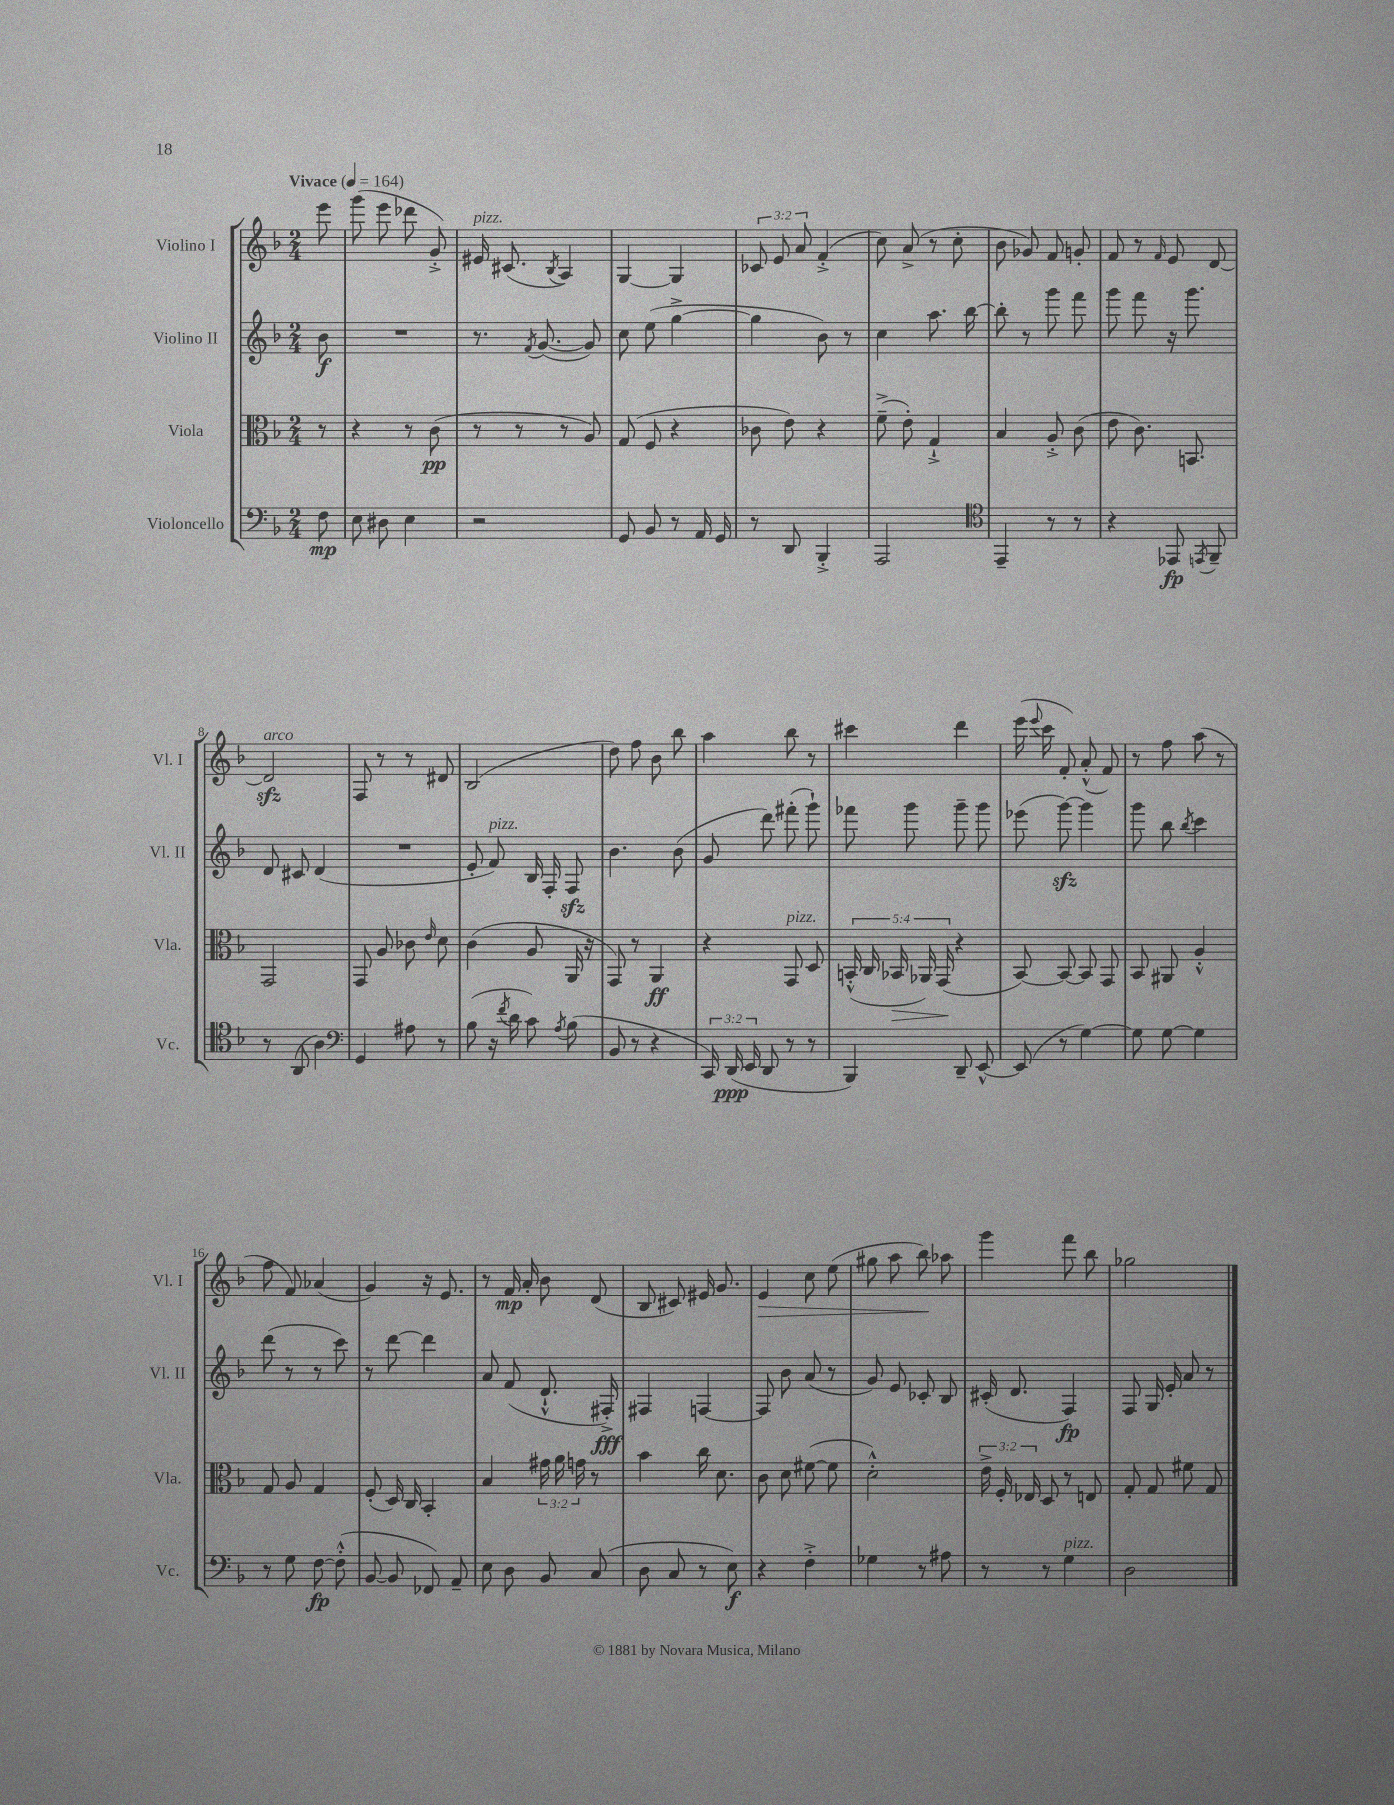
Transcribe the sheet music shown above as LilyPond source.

<<
\new StaffGroup <<
\new Staff = "s0" \with { instrumentName = "Violino I" shortInstrumentName = "Vl. I" } {
    \clef treble \key f \major \numericTimeSignature \time 2/4 \override Staff.TupletNumber.text = #tuplet-number::calc-fraction-text \partial 8 \tempo "Vivace" 4 = 164
    \autoBeamOff e'''8 |
    g'''8( e'''8 des'''8 g'8-.->) |
    eis'16^\markup { \italic "pizz." } cis'8.( \acciaccatura { bes8 } a4) |
    g4~ g4 |
    \tuplet 3/2 { ces'8 e'8 a'8 } f'4-.->( |
    c''8) a'8->( r8 c''8-. |
    bes'8 ges'8) f'8 g'8-. |
    f'8 r8 \grace { f'16 } e'8 d'8~ |
    d'2\sfz^\markup { \italic "arco" } |
    f8 r8 r8 dis'8 |
    bes2( |
    d''8) f''8 bes'8 bes''8 |
    a''4 bes''8 r8 |
    cis'''4 d'''4 |
    e'''16( \appoggiatura { e'''8 } c'''16 f'8-.) a'8-.-^( f'8) |
    r8 f''8 a''8( r8 |
    f''8 f'8) aes'4( |
    g'4) r16 e'8. |
    r8 f'16\mp a'16-. bes'8 d'8( |
    bes8 cis'8) eis'16 g'8. |
    e'4\> c''8 e''8( |
    gis''8 a''8 bes''8\!) aes''8 |
    g'''4 f'''8 bes''8 |
    ges''2 \bar "|." |
}
\new Staff = "s1" \with { instrumentName = "Violino II" shortInstrumentName = "Vl. II" } {
    \clef treble \key f \major \numericTimeSignature \time 2/4 \partial 8
    \autoBeamOff bes'8\f |
    R2 |
    r8. \acciaccatura { f'8 } g'8.~( g'8) |
    c''8 e''8( g''4~-> |
    g''4 bes'8) r8 |
    c''4 a''8. bes''16~ |
    bes''8-. r8 g'''8 f'''8 |
    g'''8 f'''8 r16 g'''8. |
    d'8 cis'8 d'4( |
    R2 |
    e'8-. f'8^\markup { \italic "pizz." }) bes16 f16-. f8\sfz |
    bes'4. bes'8( |
    g'8 d'''8) fis'''8-.( g'''8-!) |
    fes'''8 g'''8 g'''8-- g'''8 |
    ees'''8( g'''8~\sfz) g'''4 |
    g'''8 bes''8 \acciaccatura { bes''8 } c'''4 |
    d'''8( r8 r8 c'''8) |
    r8 d'''8~ d'''4 |
    a'8 f'8( d'8.-!-^ fis16-.->\fff) |
    fis4 f4~ |
    f8 bes'8 a'8( r8 |
    g'8) e'8 ces'8-. bes8 |
    cis'16-.( d'8. f4\fp) |
    f8 g16 e'16-. a'8 r8 \bar "|." |
}
\new Staff = "s2" \with { instrumentName = "Viola" shortInstrumentName = "Vla." } {
    \clef alto \key f \major \numericTimeSignature \time 2/4 \override Staff.TupletNumber.text = #tuplet-number::calc-fraction-text \partial 8
    \autoBeamOff r8 |
    r4 r8 c'8\pp( |
    r8 r8 r8 a8) |
    g8( f8 r4 |
    ces'8 e'8) r4 |
    f'8--->( e'8-.) g4-!-> |
    bes4 a8-.-> c'8( |
    e'8 c'8.) b,8. |
    g,2 |
    g,8 a8 ces'8 \grace { e'16 } d'8 |
    c'4( a8 a,16 r16 |
    g,8) r8 a,4\ff |
    r4 g,8^\markup { \italic "pizz." } d8 |
    \tuplet 5/4 { b,16-.-^( c16 bes,16\> aes,16) g,16\!( } r4 |
    bes,8~) bes,8~ bes,8 g,8 |
    bes,8 ais,8 a4-.-^ |
    g8 a8 g4 |
    f8-.( d16) c16 bes,4-. |
    bes4 \tuplet 3/2 { gis'16 a'16 g'16 } r8 |
    bes'4 c''16 d'8. |
    c'8 d'8 fis'8~( fis'8 |
    d'2-.-^) |
    \tuplet 3/2 { e'16-> f16-. ees16 } d8 r8 e8 |
    g8-. g8 fis'8 g8 \bar "|." |
}
\new Staff = "s3" \with { instrumentName = "Violoncello" shortInstrumentName = "Vc." } {
    \clef bass \key f \major \numericTimeSignature \time 2/4 \override Staff.TupletNumber.text = #tuplet-number::calc-fraction-text \partial 8
    \autoBeamOff f8\mp |
    e8 dis8 e4 |
    r2 |
    g,8 bes,8 r8 a,16 g,16 |
    r8 d,8 bes,,4-.-> |
    a,,2 |
    \clef tenor e,4-- r8 r8 |
    r4 ees,8\fp \acciaccatura { e,8 } f,8-- |
    r8 a,8( a4) |
    \clef bass g,4 ais8 r8 |
    bes8( r16 \acciaccatura { f'8 } d'16 c'8) \acciaccatura { a8 } bes8( |
    bes,8 r8 r4 |
    \tuplet 3/2 { c,16) d,16\ppp( e,16 } d,8 r8 r8 |
    bes,,4) d,8-- e,8~-^ |
    e,8( r8 g4~) |
    g8 g8~ g4 |
    r8 g8 f8~\fp f8-.-^( |
    bes,8~ bes,8 fes,8) a,8-- |
    e8 d8 bes,8 c8( |
    d8 c8 r8 e8\f) |
    r4 f4-.-> |
    ges4 r8 ais8 |
    r8 r8 g4^\markup { \italic "pizz." } |
    d2 \bar "|." |
}
>>
>>
